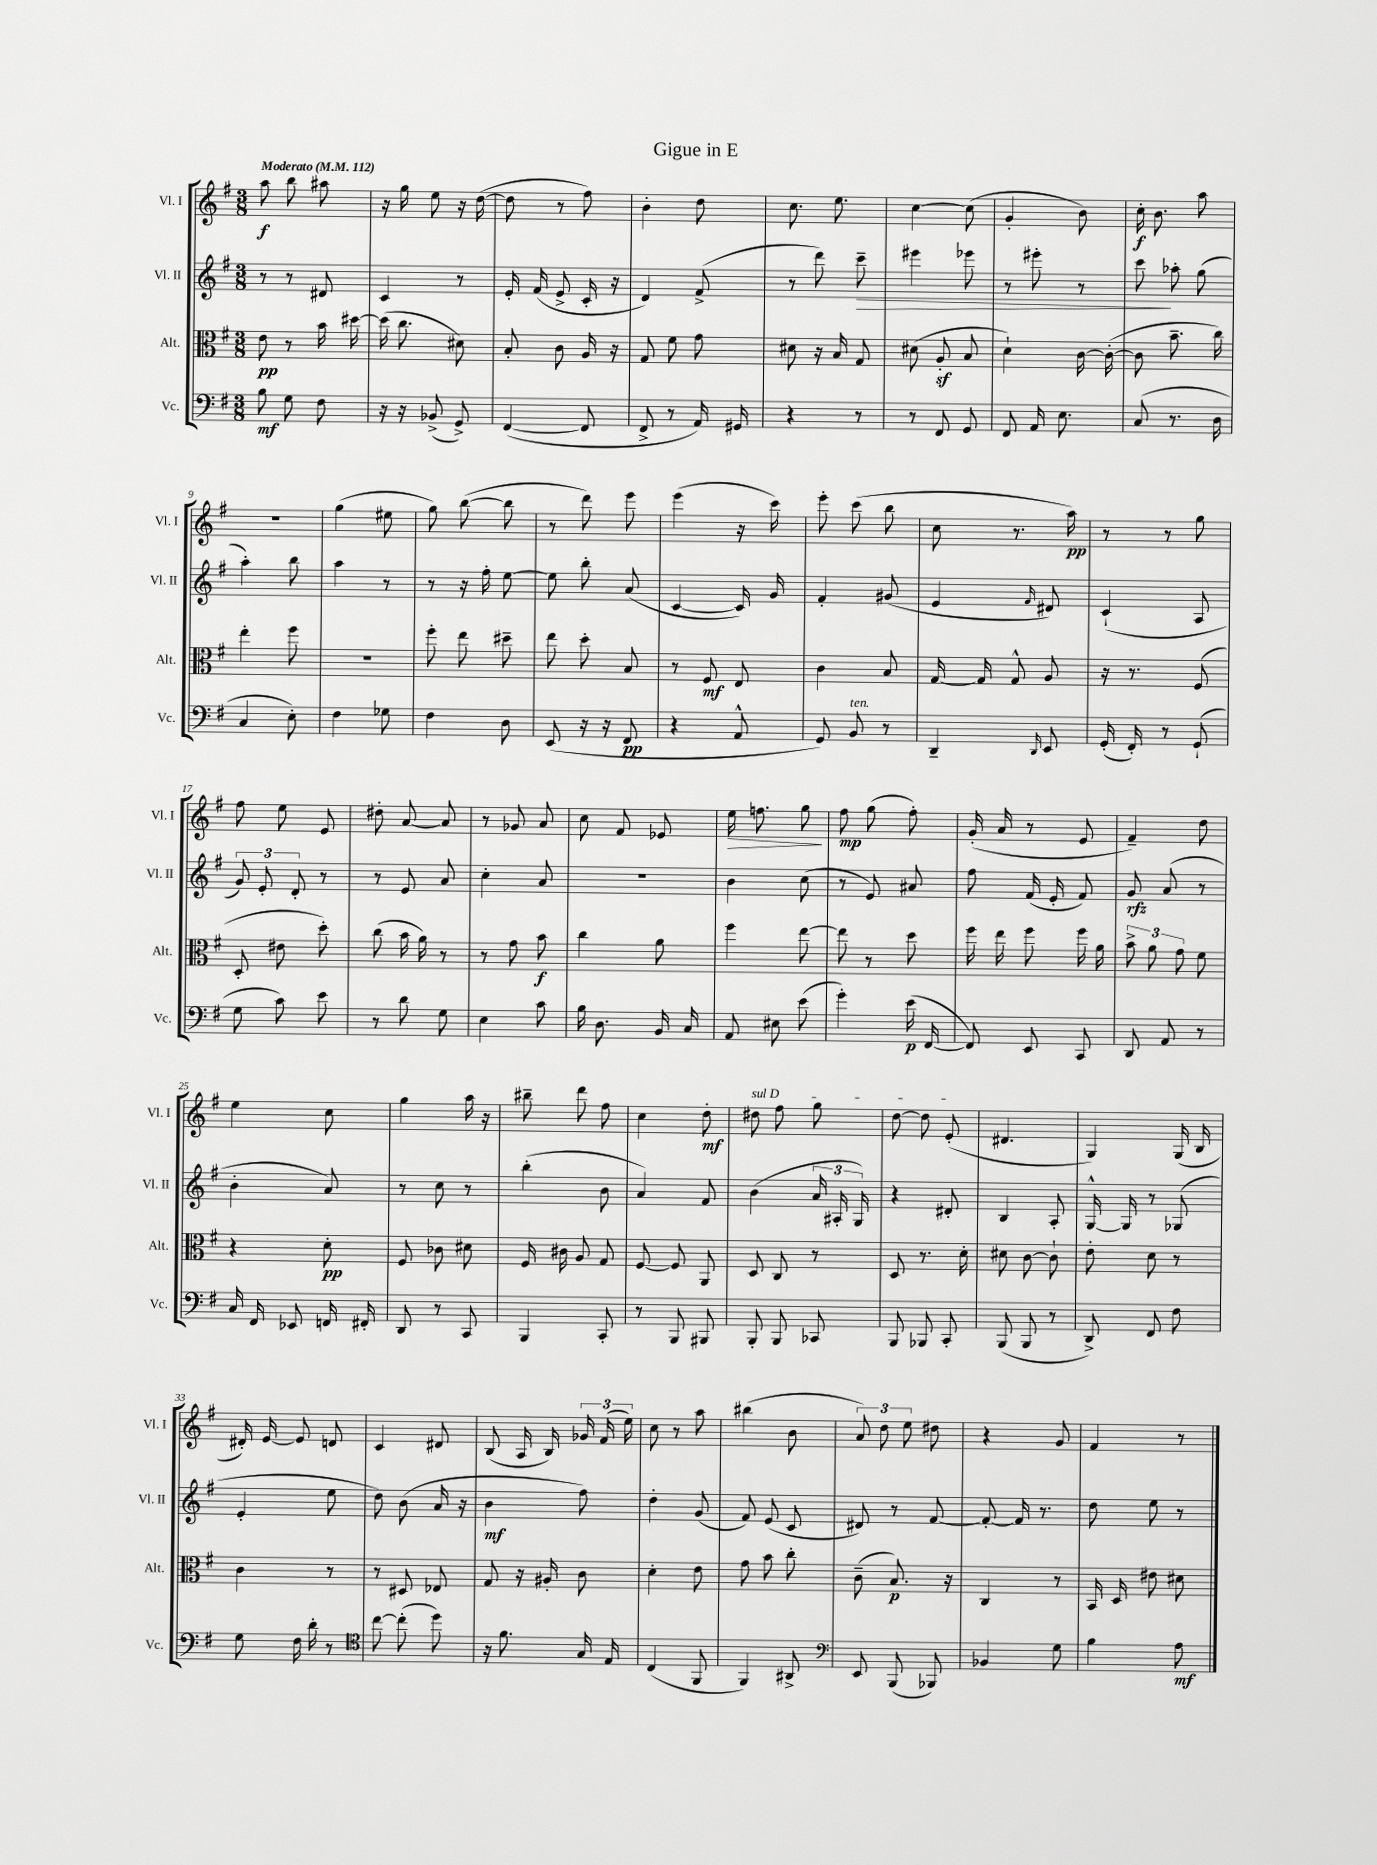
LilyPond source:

\header { title = "Gigue in E" }
<<
\new StaffGroup <<
\new Staff = "s0" \with { instrumentName = "Vl. I" shortInstrumentName = "Vl. I" } {
    \clef treble \key g \major \numericTimeSignature \time 3/8 \tempo "Moderato" 4 = 112
    \autoBeamOff a''8\f b''8 ais''8 |
    r16 g''16 e''8 r16 d''16~( |
    d''8 r8 fis''8) |
    b'4-. d''8 |
    c''8. e''8. |
    c''4~ c''8( |
    g'4-. b'8) |
    c''16-.\f b'8. a''8 |
    R4. |
    g''4( eis''8 |
    g''8) b''8~( b''8 |
    r8 d'''8) e'''8 |
    e'''4( r16 c'''16) |
    e'''8-. c'''8( b''8 |
    c''8 r8. a''16\pp) |
    r8 r8 g''8 |
    fis''8 e''8 e'8 |
    dis''8-. a'8~ a'8 |
    r8 ges'8 a'8 |
    c''8 fis'8 ees'8 |
    e''16\> f''8. g''8\! |
    fis''8\mp g''8( fis''8-.) |
    g'16-.( a'16 r8 e'8 |
    fis'4--) d''8 |
    e''4 c''8 |
    g''4 a''16 r16 |
    bis''8-- d'''8 fis''8 |
    c''4 d''8-.\mf |
    \once \override TextSpanner.bound-details.left.text = \markup { \italic "sul D" } dis''8\startTextSpan fis''8 g''8 |
    d''8~ d''8 e'8-.\stopTextSpan( |
    dis'4. |
    g4) g16( b16 |
    dis'16-.) e'16~ e'8 d'8 |
    c'4 dis'8 |
    b8( a16 b16) \tuplet 3/2 { ges'16 fis'16( e''16) } |
    c''8 r8 a''8 |
    bis''4( b'8 |
    \tuplet 3/2 { a'8) d''8 e''8 } dis''8 |
    r4 g'8 |
    fis'4 r8 \bar "|." |
}
\new Staff = "s1" \with { instrumentName = "Vl. II" shortInstrumentName = "Vl. II" } {
    \clef treble \key g \major \numericTimeSignature \time 3/8
    \autoBeamOff r8 r8 dis'8 |
    c'4 r8 |
    e'16-. fis'16( e'8-> c'16-. r16 |
    d'4) fis'8->( |
    r8 d'''8) c'''8--\> |
    eis'''4 ees'''8 |
    r8 eis'''8-. r8 |
    c'''8\! aes''8-. g''8( |
    a''4-.) b''8 |
    a''4 r8 |
    r8 r16 fis''16-. e''8~ |
    e''8 b''8-. a'8( |
    c'4~ c'16) g'16 |
    fis'4-. gis'8( |
    e'4 \grace { fis'16 } dis'8) |
    c'4-!( a8 |
    \tuplet 3/2 { g'8) e'8-. d'8-. } r8 |
    r8 e'8 a'8 |
    c''4-. a'8 |
    R4. |
    b'4 c''8( |
    r8 e'8) ais'8 |
    fis''8 fis'16( e'16-. fis'8) |
    g'8\rfz a'8( r8 |
    b'4-. a'8) |
    r8 c''8 r8 |
    b''4-.( b'8 |
    a'4) fis'8 |
    b'4( \tuplet 3/2 { a'16 ais16-. g16) } |
    r4 dis'8-. |
    b4 a8-. |
    g16~-^ g16 r8 ges8( |
    e'4-. e''8 |
    d''8) b'8( a'16 r16 |
    b'4\mf fis''8) |
    d''4-. g'8( |
    fis'8) e'8( c'8 |
    dis'8) r8 fis'8~ |
    fis'8~-. fis'16 r8. |
    d''8 e''8 r8 \bar "|." |
}
\new Staff = "s2" \with { instrumentName = "Alt." shortInstrumentName = "Alt." } {
    \clef alto \key g \major \numericTimeSignature \time 3/8
    \autoBeamOff e'8\pp r8 b'16 dis''16~ |
    dis''16( c''8. dis'8) |
    b8-. c'8 a16 r16 |
    g8 fis'8 g'8 |
    dis'8 r16 b16 g8 |
    dis'8( a8-.\sf b8 |
    d'4-!) c'16~ c'16~-.( |
    c'8 b'8.-- c''16) |
    e''4-. fis''8 |
    R4. |
    fis''8-. e''8 dis''8-- |
    e''8 d''8-. b8 |
    r8 fis8\mf e8 |
    c'4 b8 |
    g16~ g16 g8-^ a8 |
    r16 r8. fis8( |
    d8-. eis'8 d''8-.) |
    c''8( b'16 a'16) r8 |
    r8 g'8 b'8\f |
    c''4 a'8 |
    fis''4 e''8~ |
    e''8 r8 d''8 |
    fis''16 e''16 fis''8 fis''16 a'16 |
    \tuplet 3/2 { b'8-> a'8 g'8 } fis'8 |
    r4 d'8-.\pp |
    fis8 ces'8 dis'8 |
    fis16 cis'16 a8 g8 |
    fis8~ fis8 a,8 |
    d8 c8 r8 |
    d8 r8. d'16-. |
    dis'8 c'8~ c'8-! |
    e'8-. d'8 r8 |
    c'4 r8 |
    r8 dis8 ees8 |
    g8 r16 ais16-. c'8 |
    d'4-. e'8 |
    g'8 b'8 c''8-. |
    c'8--( b8.\p) r16 |
    c4 r8 |
    b,16 d16 eis'8 dis'8 \bar "|." |
}
\new Staff = "s3" \with { instrumentName = "Vc." shortInstrumentName = "Vc." } {
    \clef bass \key g \major \numericTimeSignature \time 3/8
    \autoBeamOff b8\mf g8 fis8 |
    r16 r16 bes,8->( g,8->) |
    fis,4~( fis,8 |
    fis,8-> r8 a,16) gis,16 |
    r4 r8 |
    r8 fis,8 g,8 |
    fis,8 a,16 e8. |
    c8( r8. d16 |
    c4 e8-.) |
    fis4 ges8 |
    fis4 d8 |
    e,8( r16 r16 fis,8\pp |
    r4 a,8-^ |
    g,8) b,8^\markup { \italic "ten." } r8 |
    d,4-- \grace { d,16 } e,8 |
    g,16-.( fis,16-.) r8 g,8-!( |
    g8 c'8) e'8 |
    r8 d'8 g8 |
    e4 c'8 |
    b16 d8. b,16 c16 |
    a,8 eis8 e'8( |
    g'4-.) e'16\p( fis,16~ |
    fis,8) e,8 c,8 |
    d,8 a,8 r8 |
    c16 fis,16 ees,8 f,16 fis,16-. |
    d,8 r8 c,8 |
    b,,4 c,8-. |
    r8 b,,8 bis,,8 |
    b,,8-. b,,8 ces,8 |
    b,,8 bes,,8 c,8-. |
    b,,8( b,,8 r8 |
    d,8->) fis,8 fis8 |
    g8 fis16 d'16-. r8 |
    \clef tenor c''8~ c''8-.( d''8) |
    r16 fis'8. g16 e16 |
    c4( fis,8 |
    fis,4) ais,8-> |
    \clef bass e,8 b,,8( bes,,8) |
    bes,4 g8 |
    b4 a8\mf \bar "|." |
}
>>
>>
